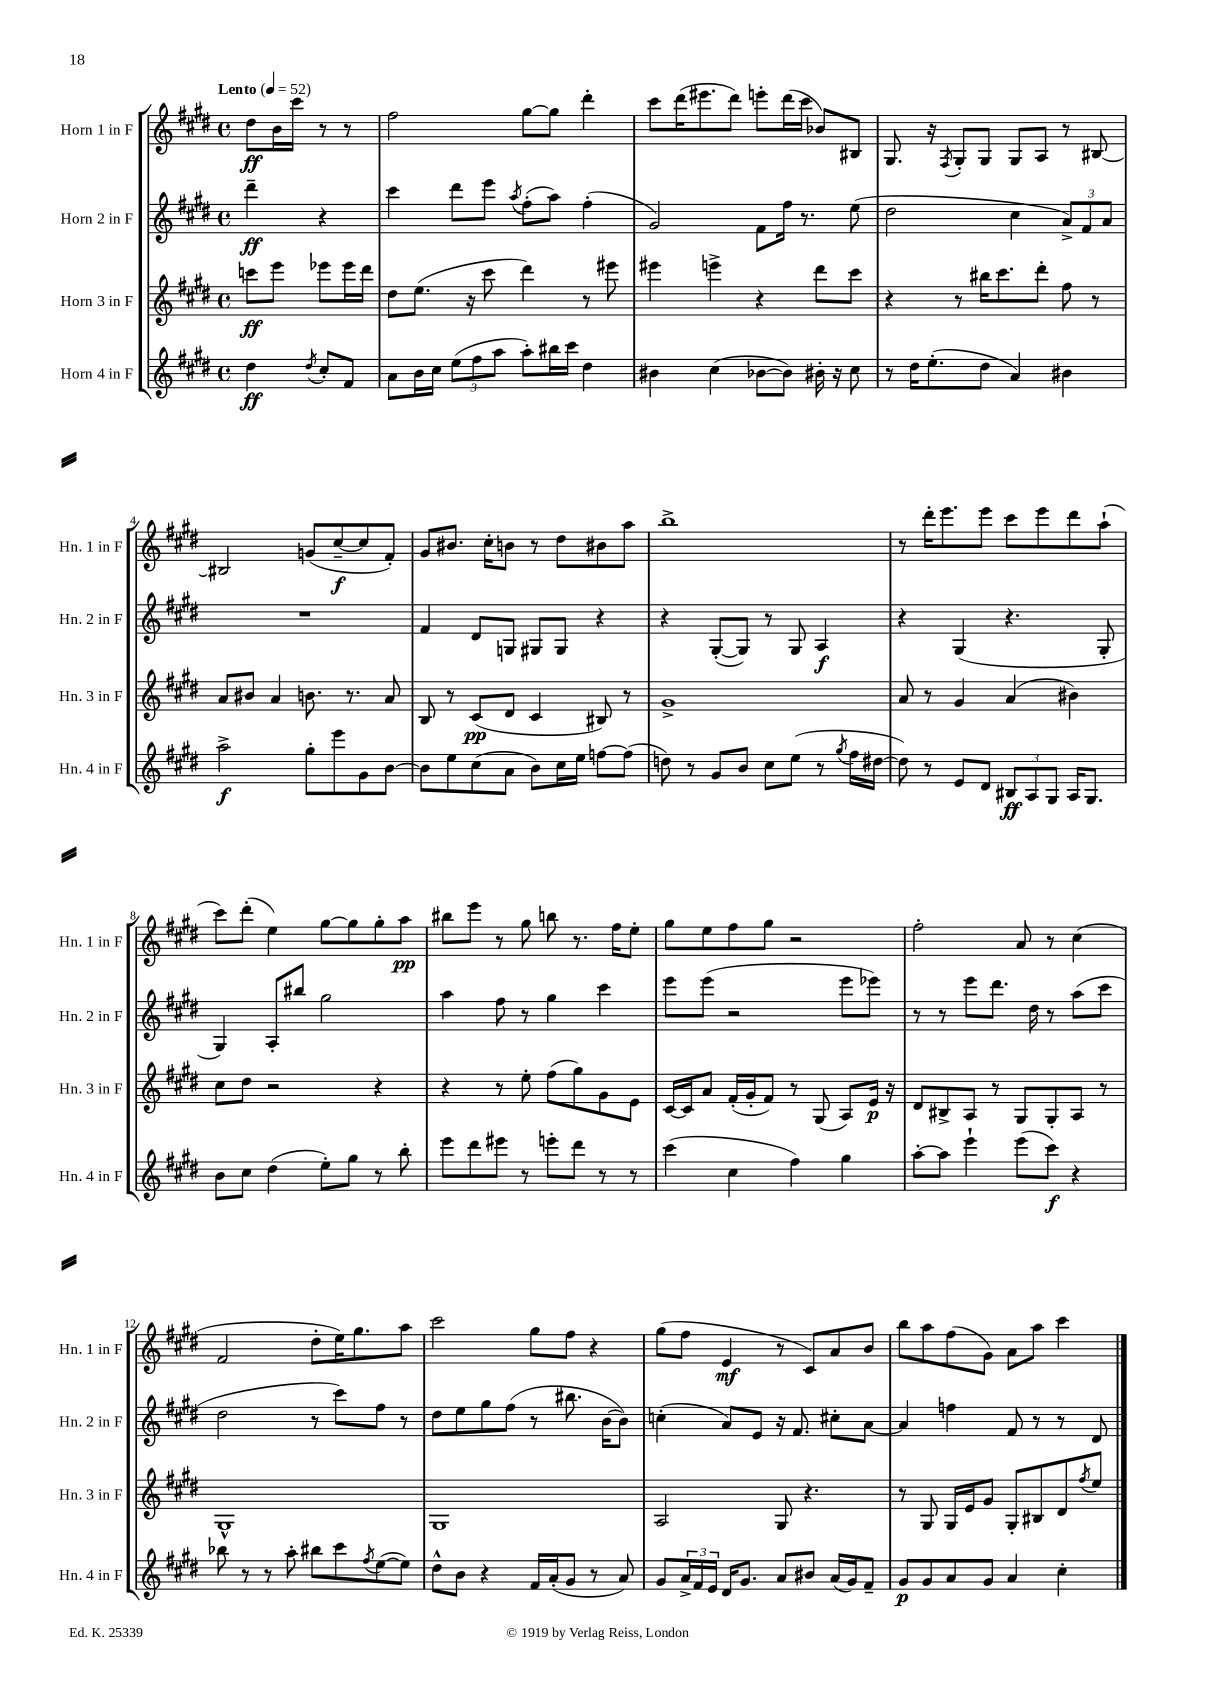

**kern	**kern	**kern	**kern
*staff4	*staff3	*staff2	*staff1
*clefG2	*clefG2	*clefG2	*clefG2
*k[f#c#g#d#]	*k[f#c#g#d#]	*k[f#c#g#d#]	*k[f#c#g#d#]
*M4/4	*M4/4	*M4/4	*M4/4
*met(c)	*met(c)	*met(c)	*met(c)
*MM52	*MM52	*MM52	*MM52
4dd#	8ccc	4ddd#~	8dd#
.	8eee	.	16b
.	.	.	16ccc#
8qdd#	.	.	.
8cc#'	8eee-	4r	8r
8f#	16eee-	.	8r
.	16ddd#	.	.
=	=	=	=
8a	8dd#	4ccc#	2ff#
16b	(8.ee	.	.
16cc#	.	.	.
(12ee	.	8ddd#	.
.	16r	.	.
12ff#	.	.	.
.	8ccc#	8eee	.
12aa	.	.	.
.	.	8qaa	.
8aa')	4ddd#)	(8ff#'	[8gg#
16bb#	.	8aa)	8gg#]
16ccc#	.	.	.
4dd#	8r	(4ff#'	4ddd#'
.	8eee#	.	.
=	=	=	=
4b#	4eee#	2g#)	8ccc#
.	.	.	(16ddd#
.	.	.	8.eee#
(4cc#	4eee^	.	.
.	.	.	8ddd#)
[8b-	4r	8f#	8eee'
8b-])	.	16ff#	(16ddd#
.	.	8.r	16ccc#
16b#'	8ddd#	.	8b-)
16r	.	.	.
8cc#	8ccc#	(8ee	8B#
=	=	=	=
8r	4r	2dd#	8.G#
16dd#	.	.	.
(8.ee'	.	.	16r
.	.	.	8qF#
.	8r	.	8G#'
8dd#	16bb#	.	8G#
.	8.ccc#	.	.
4a)	.	4cc#	8G#
.	8ddd#'	.	8A
4b#	8ff#	12a^)	8r
.	.	12f#	.
.	8r	.	[8B#
.	.	12a	.
=	=	=	=
2aa^	8a	1r	2B#]
.	8b#	.	.
.	4a	.	.
8gg#'	8.b	.	(8g
8eee	.	.	[8cc#~
.	8.r	.	.
8g#	.	.	8cc#]
[8b	8a	.	8f#')
=	=	=	=
8b]	8B	4f#	8g#
8ee	8r	.	8.b#
(8cc#	(8c#	8d#	.
.	.	.	16cc#'
8a	8d#	8G	8b
8b)	4c#	8G#	8r
16cc#	.	8G#	8dd#
16ee	.	.	.
[8ff	8B#)	4r	8b#
(8ff]	8r	.	8aa
=	=	=	=
8dd)	1g#^	4r	1bb^
8r	.	.	.
8g#	.	([8G#'	.
8b	.	8G#])	.
8cc#	.	8r	.
(8ee	.	8G#	.
8r	.	4A	.
8qgg#	.	.	.
16ff#	.	.	.
[16dd#	.	.	.
=	=	=	=
8dd#])	8a	4r	8r
8r	8r	.	16ddd#'
.	.	.	8.eee
8e	4g#	(4G#	.
8d#	.	.	8eee
12B#	(4a	4.r	8ccc#
12A	.	.	.
.	.	.	8eee
12G#	.	.	.
16A	4b#)	.	8ddd#
8.G#	.	.	.
.	.	8G#'	(8aa`
=	=	=	=
8b	8cc#	4G#)	8ccc#)
8cc#	8dd#	.	(8ddd#'
(4dd#	2r	8A'	4ee)
.	.	8bb#	.
8ee')	.	2gg#	[8gg#
8gg#	.	.	8gg#]
8r	4r	.	8gg#'
8bb'	.	.	8aa
=	=	=	=
8eee	4r	4aa	8bb#
8ddd#	.	.	8eee
8eee#	8r	8ff#	8r
8r	8ee'	8r	8gg#
8eee'	(8ff#	4gg#	8bb
8ddd#	8gg#)	.	8.r
8r	8g#	4ccc#	.
.	.	.	16ff#
8r	8e	.	8ee'
=	=	=	=
(4ccc#	[16c#	8eee	8gg#
.	16c#]	.	.
.	8a	(8eee	8ee
4cc#	(16f#'	2r	8ff#
.	16g#'	.	.
.	8f#)	.	8gg#
4ff#)	8r	.	2r
.	(8G#	.	.
4gg#	8A)	8eee	.
.	16e	8eee-)	.
.	16r	.	.
=	=	=	=
[8aa'	8d#	8r	2ff#'
8aa]	8B#^	8r	.
4eee`	8A	8eee	.
.	8r	8.ddd#	.
(8eee	8G#	.	8a
.	.	16dd#	.
8ccc#)	8G#'	8r	8r
4r	8A	(8aa	(4cc#
.	8r	8ccc#	.
=	=	=	=
8bb-	1G#^^	2dd#	2f#
8r	.	.	.
8r	.	.	.
8aa'	.	.	.
8bb#	.	8r	8dd#'
8ccc#	.	8ccc#)	16ee)
.	.	.	8.gg#
8qff#	.	.	.
([8ee	.	8ff#	.
8ee])	.	8r	8aa
=	=	=	=
8dd#^^	1G#	8dd#	2ccc#
8b	.	8ee	.
4r	.	8gg#	.
.	.	(8ff#	.
16f#	.	8r	8gg#
(16a'	.	.	.
8g#	.	8.bb#	8ff#
8r	.	.	4r
.	.	[16b	.
8a)	.	8b])	.
=	=	=	=
8g#	2A	(4cc'	(8gg#
24a^	.	.	8ff#
24f#	.	.	.
24e	.	.	.
16d#	.	8a)	4e
8.g#	.	.	.
.	.	8e	.
8a	8G#	16r	8r
.	.	8.f#	.
8b#	4.r	.	8c#)
(16a	.	8cc#'	8a
16g#)	.	.	.
8f#~	.	[8a	8b
=	=	=	=
8g#	8r	4a]	8bb
8g#	8G#	.	8aa
8a	16G#	4ff	(8ff#
.	16e	.	.
8g#	8g#	.	8g#)
4a	8G#'	8f#	8a
.	8B#	8r	8aa
4cc#'	8d#	8r	4ccc#
.	8qff#	.	.
.	8ee	8d#	.
==	==	==	==
*-	*-	*-	*-
